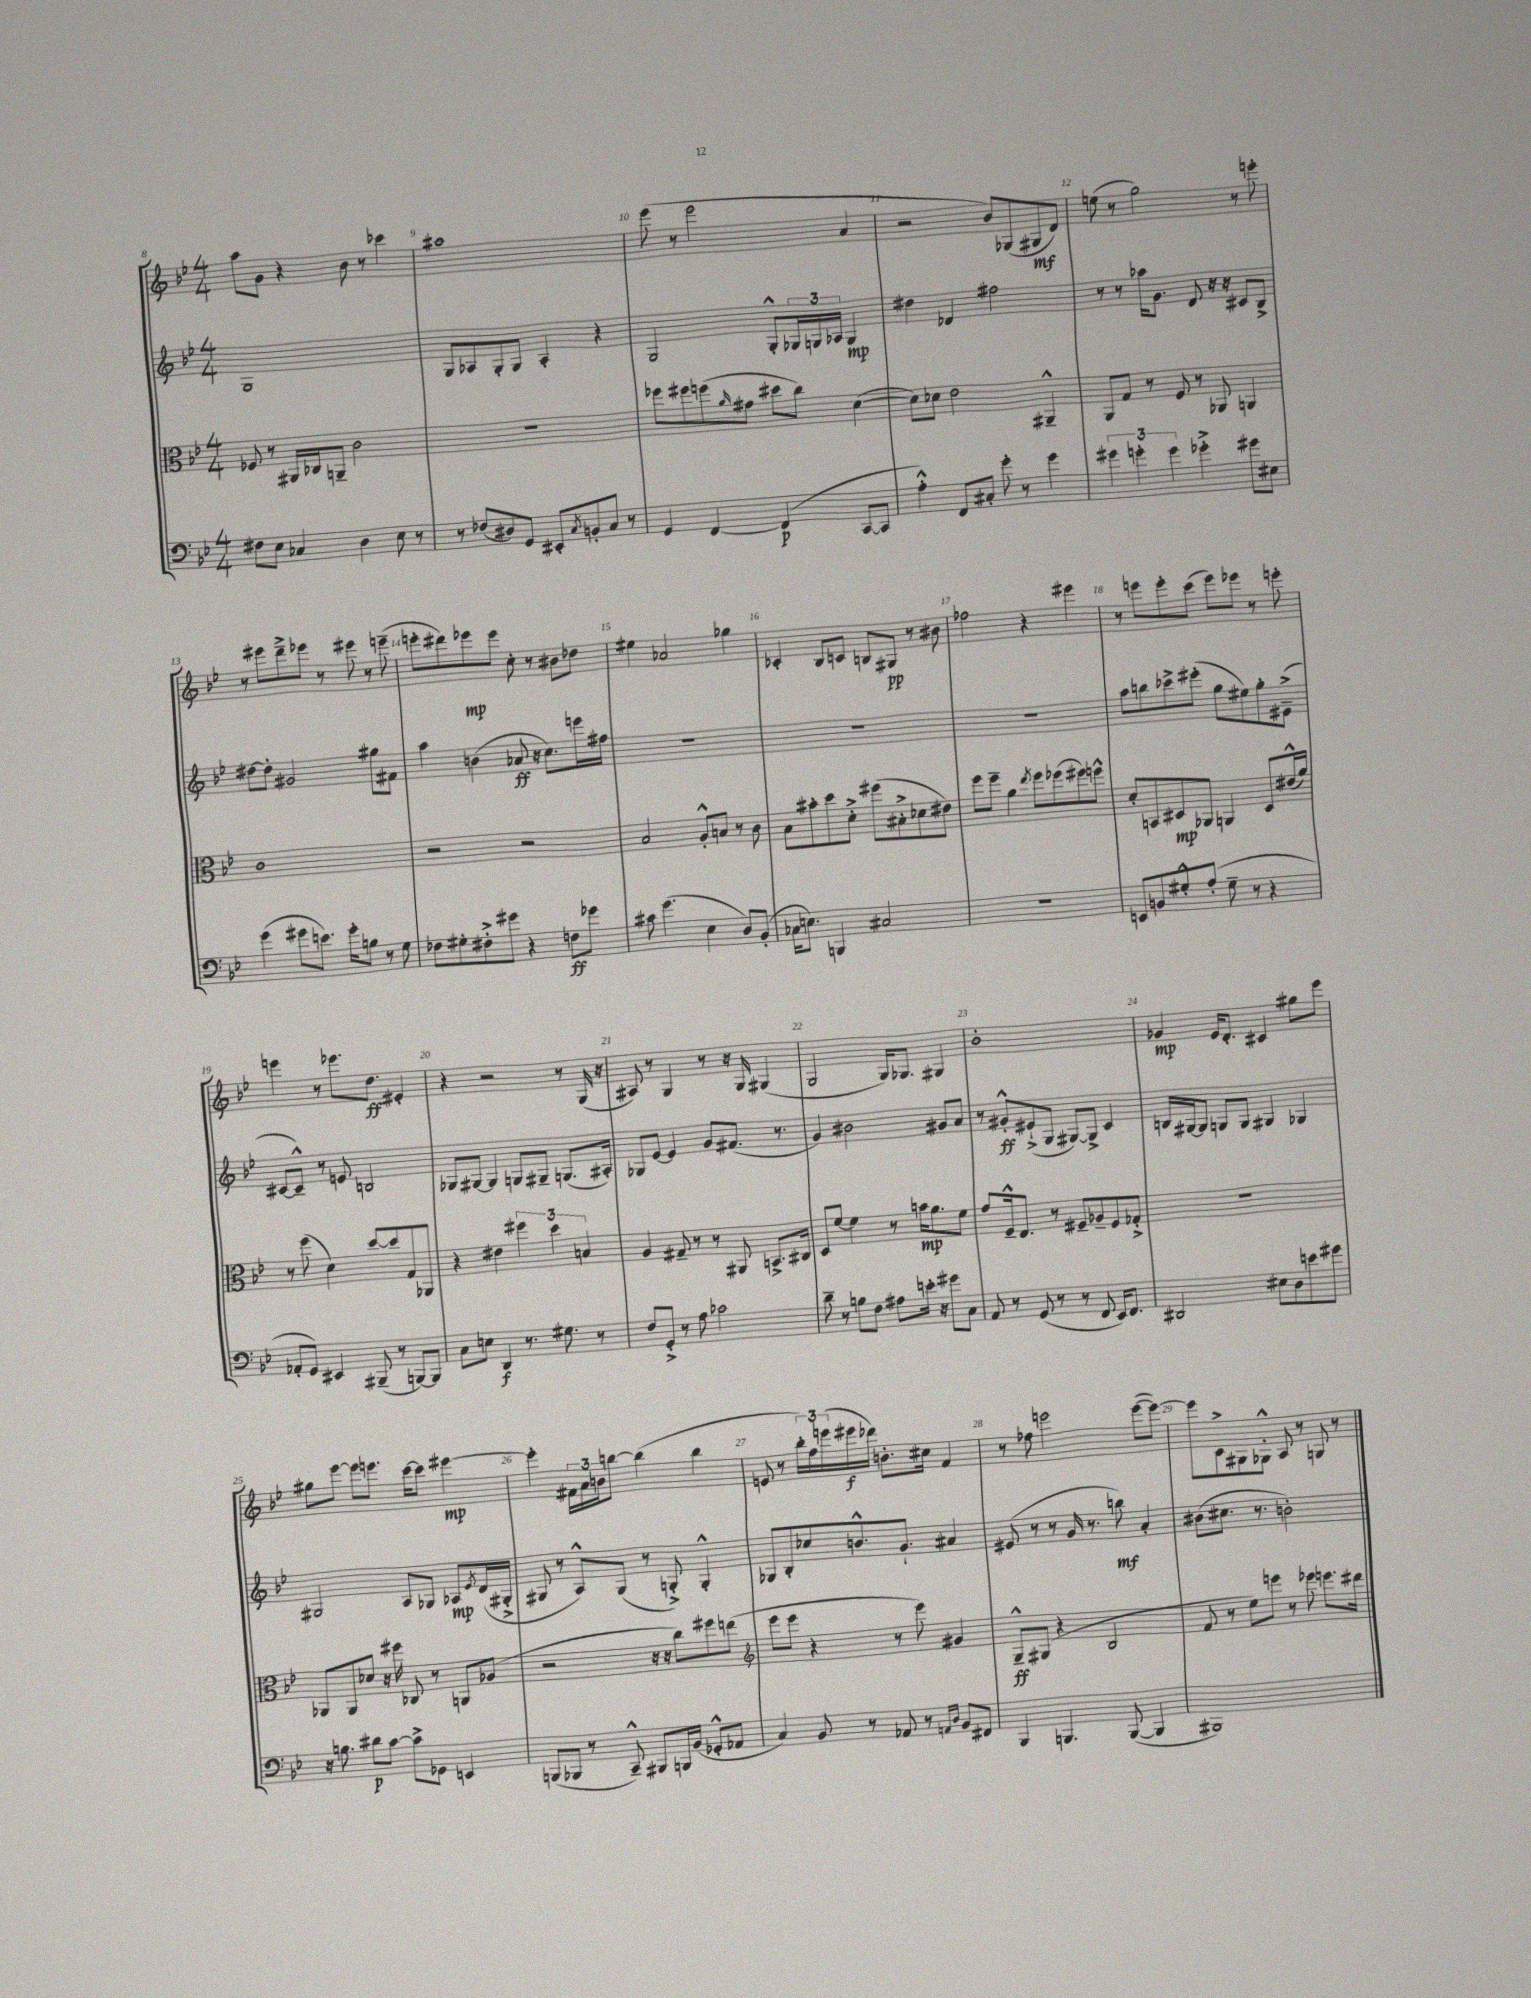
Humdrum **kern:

**kern	**kern	**kern	**kern
*staff4	*staff3	*staff2	*staff1
*clefF4	*clefC3	*clefG2	*clefG2
*k[b-e-]	*k[b-e-]	*k[b-e-]	*k[b-e-]
*M4/4	*M4/4	*M4/4	*M4/4
8F#	8F-	1G	8aa
8E-	8r	.	8g
4C-	16AA#	.	4r
.	16C-	.	.
.	8AA~	.	.
4D	2c	.	8b-
.	.	.	8r
8E-	.	.	4ccc-
8r	.	.	.
=	=	=	=
8r	1r	8G	1aa#
(8F-	.	8A-	.
8D#)	.	8G'	.
8GG	.	8G	.
8EE#'	.	4A-'	.
8qC	.	.	.
8BB'	.	.	.
8C	.	4r	.
8r	.	.	.
=	=	=	=
4GG	8ff-	2G	(8eee-
.	8ff#	.	8r
[4FF	(8ff	.	2eee-
.	16qqa	.	.
.	8g#	.	.
(4FF]	8dd#	8G'^^	.
.	8cc)	24G-	.
.	.	24G	.
.	.	24A-	.
[8CC	([4d	4G	4a
8CC]	.	.	.
=	=	=	=
4A'^^)	8d])	4dd#	2r
.	8d-	.	.
8FF	2e-	4d-	.
8C#'	.	.	.
8g'	.	2ff#	8b-)
8r	.	.	(8G-
4g	4AA#~^^	.	8G#
.	.	.	8d)
=	=	=	=
6g#	8AA	8r	(8ee
.	8G	8r	8r
6g'	.	.	.
.	8r	16aa-	2gg)
.	.	8.g	.
6g	.	.	.
.	8F	.	.
4g-'^	8r	8d	.
.	8AA-	16r	.
.	.	16r	.
8g#	4AA	8c#	8r
8E#	.	8B-^	8eee'
=	=	=	=
(4g	1c	[8dd#	8r
.	.	8dd#']	8eee#
8g#	.	2g#	8ddd~^
8.e)	.	.	8eee-
.	.	.	8r
16g#'	.	.	.
8B	.	.	8eee#
8r	.	8gg#	8r
8G	.	8f#	(8eee~
=	=	=	=
8F-	2r	4aa	8eee'
8G#'	.	.	8ddd#)
8F#'^	.	(4b	8eee-
8g#	.	.	8eee-
4r	2r	8a-	8cc'
.	.	16r	8r
.	.	8.cc)	.
8F	.	.	8b#
8g-	.	16eee	8dd-
.	.	16ff#	.
=	=	=	=
8c#	2B-	1r	4ee#
(4.g	.	.	.
.	.	.	2a-
4E-	8A'^^	.	.
.	8B	.	.
8D)	8r	.	4gg-
(8BB-'	8c	.	.
=	=	=	=
16C-	8B-	1r	4c-'
8.E)	.	.	.
.	8b#'	.	.
4BBB	8dd	.	8B-
.	8d'^	.	8c
2C#	(8ff#	.	8B
.	8B#'^	.	8G#
.	8d-	.	8r
.	8e#)	.	8b#
=	=	=	=
1r	8ff	1r	2ff-
.	8ff~	.	.
.	4a	.	.
.	8qee-	.	.
.	8ff	.	4r
.	(8ff-	.	.
.	8ff#)	.	4eee#
.	8ff^^	.	.
=	=	=	=
8EE	8d'	8aa	8r
8BB	8BB	8bb	8eee
8G#'^^	8D#	8ccc-^	8eee'
(8A'	8AA-	(8eee#'	(8ccc
8G#~	4AA	8gg	8eee)
8r	.	8ee#)	8eee-
4r	8D#	8gg'	8r
.	(16e#^^	(8e#~^	8eee'
.	16a)	.	.
=	=	=	=
8AA-'	8r	[8c#	4eee
8GG)	(8ff	8c#~^^])	.
4EE#	4d)	8r	8r
.	.	8e	8.eee-
(8BBB#~	[8dd	2B	.
.	.	.	8.dd
8r	8dd]	.	.
[8BBB)	8G	.	4e#'
8BBB]	8AA-	.	.
=	=	=	=
8C	4r	8G-	4r
8E	.	[8G#	.
4DD	4e#	4G#]	2r
8.r	6ff#	8G	.
.	.	8G#~	.
.	6dd	.	.
8.G#	.	.	.
.	.	(8.G	8r
.	6B	.	.
8r	.	.	(16G
.	.	16A#')	16r
=	=	=	=
8F	4A	8G-	8A#)
8GG'^	.	[8e-	8r
8r	8G#~	4e-]	4G
8A	8r	.	.
2c-	8r	8g	8r
.	8AA#	(8.f#	16r
.	.	.	16G
.	8.BB^	.	(4G#
.	.	8.r	.
.	16C#	.	.
=	=	=	=
8d~	8D	4g)	2G
8r	[8f	.	.
8B	4f]	2b#	.
8F	.	.	.
8A#	8r	.	16G)
.	.	.	8.G-
16e'	16b	.	.
16r	8.a	.	.
8g#	.	8g#	4G#
8C	8f	8a	.
=	=	=	=
8AA	8g	8r	1b-'
8r	16F~^^	8g#'^^	.
.	8.E-	.	.
(8GG	.	(8e#`^	.
8r	8r	8G	.
8r	8F#~	[8G#)	.
8FF	8A-~	8G#^]	.
16EE-)	8F#	4c	.
8.FF	.	.	.
.	8G-'^	.	.
=	=	=	=
2DD#	1r	16B	4g-
.	.	[16G#	.
.	.	8G#]	.
.	.	8G	16e-
.	.	.	8.d'
.	.	8G	.
8E#	.	4G#	4c#
8D	.	.	.
8e	.	4G-	8gg#
8g#	.	.	8eee-
=	=	=	=
16r	8AA-	2G#	8gg#
8.B	.	.	.
.	8AA-	.	[8eee-
8d#	8d-	.	8eee-]
[8c	16r	.	8.eee
.	16ff#	.	.
8c^]	8C-	8A	.
.	.	.	[16ccc
8GG-	8r	8G-	8ccc]
4EE	8AA	8A-	[4eee#
.	.	8qe-	.
.	(8A-	(16d	.
.	.	16G#'^	.
=	=	=	=
(8BBB	2r	8G#	4eee#']
8BBB-	.	8r	.
8r	.	8A^^)	24f#
.	.	.	24a
.	.	.	24b
8CC~^^)	.	(8G#	[8bb
8BBB#	16r	8r	(4bb]
.	16r	.	.
16BBB	8cc)	8G'^)	.
(16BB-	.	.	.
8GG-'^^	8ff#	4G'^^	4bb
8AA-	(8ee	.	.
=	=	=	=
*	*clefG2	*	*
4C)	8eee-	8G-	8e
.	8eee-	8B-'	8r
8BB-	4r	8cc-	24bb-')
.	.	.	24ff
.	.	.	(24eee
8r	.	8.b^^	16eee#
.	.	.	16ddd-)
8AA-	8r	.	8.b'
.	.	8.g`	.
8r	8eee-)	.	.
.	.	.	16cc#
16qqAA	.	.	.
16qqD	.	.	.
8BB-	4g#	4a#	4f
8FF#	.	.	.
=	=	=	=
4BBB-	8G~^^	(8e#	8r
.	(8G#	8r	8ff-
4.BBB	4r	8r	2eee
.	.	16g	.
.	.	8.r	.
.	2B-	.	.
([8BBB	.	8bb)	.
4BBB]	.	4a'	([8eee
.	.	.	8eee_)
=	=	=	=
1BBB#)	8f	(8b#	8eee]
.	8r	8.cc#	8c^
.	8ee-)	.	8G#
.	.	8.r	.
.	8eee	.	8G-'^^
.	8r	2b')	8A
.	8eee-	.	8r
.	8.eee	.	8G
.	.	.	8r
.	16ddd#	.	.
==	==	==	==
*-	*-	*-	*-
